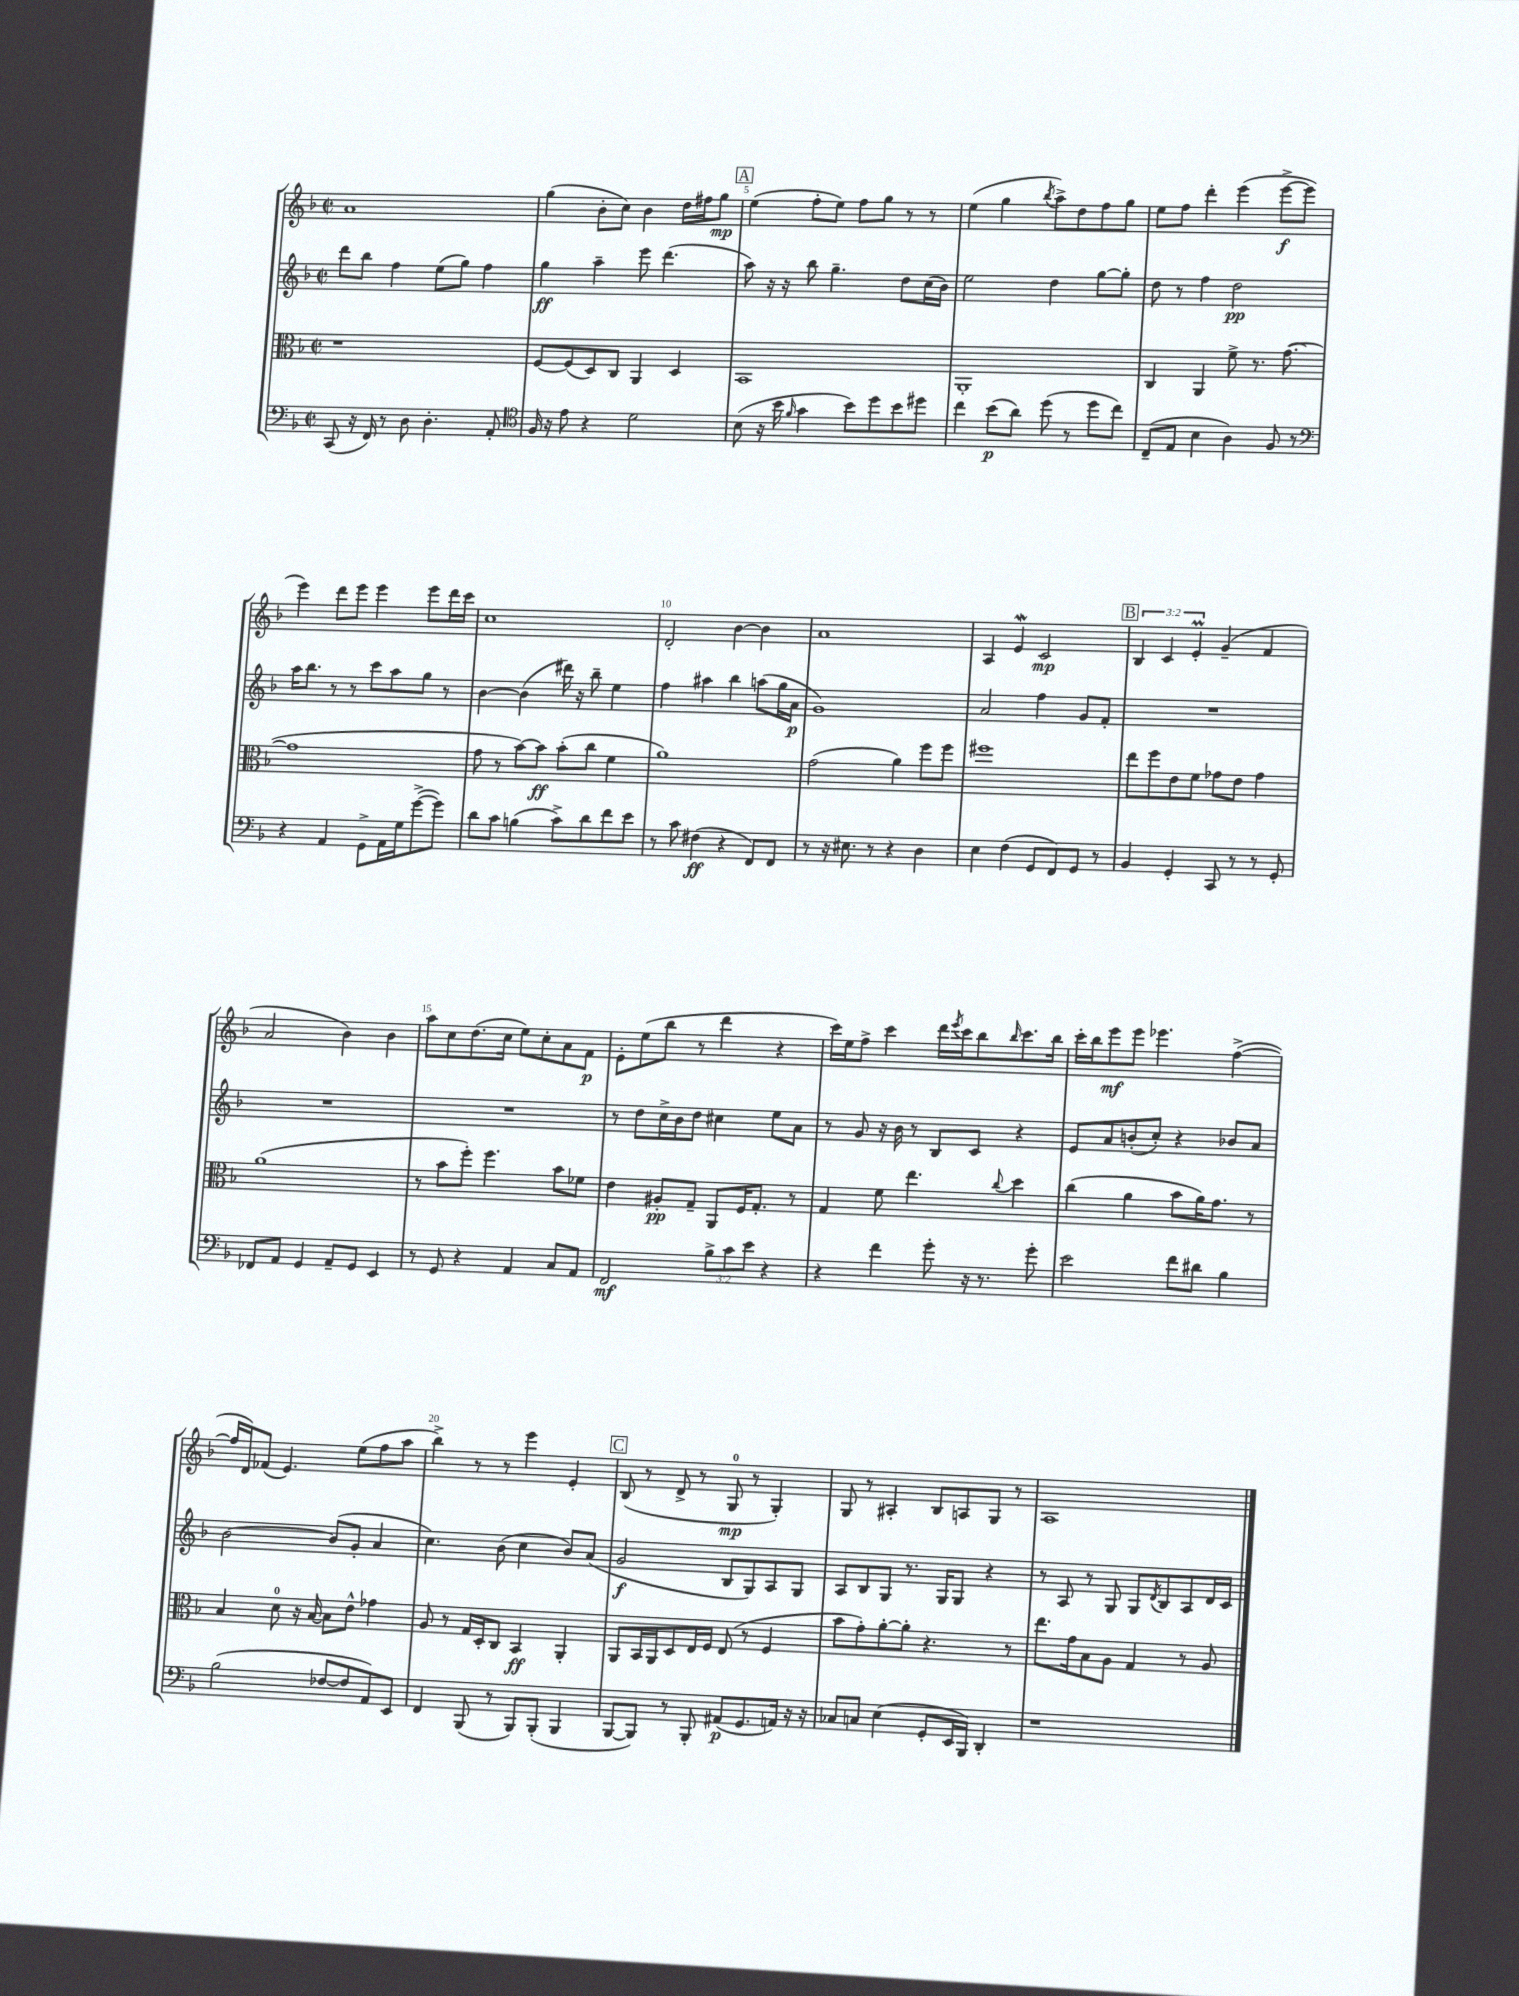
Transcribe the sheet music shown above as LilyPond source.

<<
\new StaffGroup <<
\new Staff = "s0" {
    \clef treble \key f \major \defaultTimeSignature \time 2/2 \override Staff.TupletNumber.text = #tuplet-number::calc-fraction-text
    a'1 |
    g''4( bes'8-. c''8) bes'4 d''16 fis''16 g''8\mp |
    \mark \markup { \box "A" } e''4( f''8-. e''8) f''8 g''8 r8 r8 |
    e''4( g''4 \acciaccatura { bes''8 } a''8->) d''8 f''8 g''8 |
    e''8 f''8 d'''4-. e'''4( e'''8~->\f e'''8 |
    e'''4) d'''8 e'''8 e'''4 e'''8 d'''16 c'''16 |
    c''1 |
    d'2-. bes'4~ bes'4 |
    a'1 |
    a4 e'4\mordent c'2\mp |
    \mark \markup { \box "B" } \tuplet 3/2 { bes4 c'4 e'4-.\prall } g'4--( f'4 |
    a'2 bes'4) bes'4 |
    a''8 c''8 d''8.( c''16 e''8) c''8-. a'8 f'8\p |
    e'8-. e''8( bes''8 r8 d'''4 r4 |
    c'''16) e''16 f''8-> c'''4 d'''16 \acciaccatura { e'''8 } c'''16 bes''8 \grace { bes''16 } c'''8. bes''16 |
    c'''16-. bes''16 e'''8\mf e'''8 ees'''4. f''4~->( |
    f''16 d'16) fes'8( e'4.) e''8( f''8 a''8 |
    bes''4->) r8 r8 e'''4 e'4-. |
    \mark \markup { \box "C" } bes8( r8 d'8-> r8 g8-0\mp r8 g4-.) |
    g8 r8 ais4-. bes8 a8 g8 r8 |
    a1 \bar "|." |
}
\new Staff = "s1" {
    \clef treble \key f \major \defaultTimeSignature \time 2/2
    d'''8 bes''8 f''4 e''8( g''8) f''4 |
    g''4\ff a''4-- e'''8 d'''4.( |
    \mark \markup { \box "A" } a''8) r16 r16 bes''8 g''4.-- d''8 c''16( bes'16) |
    e''2 d''4 g''8~ g''8-. |
    d''8 r8 f''4 d''2\pp |
    a''16 bes''8. r8 r8 c'''8 a''8 g''8 r8 |
    bes'4~ bes'4( dis'''16) r16 bes''8-- e''4 |
    f''4 ais''4 bes''4 a''8( g''16 a'16\p |
    g'1) |
    a'2 f''4 g'8 f'8-. |
    \mark \markup { \box "B" } R1 |
    R1 |
    R1 |
    r8 d''8 c''16-> bes'16 d''8 cis''4 e''8 a'8 |
    r8 g'8 r16 bes'16 r8 bes8 c'8 r4 |
    e'8 a'8 b'8-.( c''8-.) r4 bes'8 a'8 |
    bes'2~ bes'8( g'8-. a'4 |
    c''4.) bes'8( c''4 bes'8) a'8( |
    \mark \markup { \box "C" } g'2\f bes8 g8) a8 g8 |
    a8 bes8 g8 r8. g16 g8 r4 |
    r8 a8 r8 g8 g8 \acciaccatura { d'8 } bes8 a8 d'16 c'16 \bar "|." |
}
\new Staff = "s2" {
    \clef alto \key f \major \defaultTimeSignature \time 2/2
    r1 |
    f8~ f8( d8) c8 a,4 d4 |
    \mark \markup { \box "A" } bes,1 |
    a,1-. |
    c4 a,4 f'8-> r8. g'8.~( |
    g'1 |
    g'8 r8 bes'8~) bes'8\ff bes'8-.( c''8 f'4 |
    a'1) |
    g'2( a'4) f''8 f''8 |
    fis''1 |
    \mark \markup { \box "B" } e''8 f''8 e'8 f'8 ges'8 e'8 ges'4 |
    a'1( |
    r8 bes'8 f''8-.) f''4. bes'8 fes'8 |
    e'4 ais8-.\pp g8-- a,8 f16 g8.-. r8 |
    g4 f'8 e''4. \appoggiatura { c''8 } d''4 |
    c''4( a'4 bes'8 a'16) g'8. r8 |
    bes4 d'8-0 r16 bes16~ bes8 e'8-^ ges'4 |
    a8 r8 g16 d16-. c8 bes,4\ff a,4-. |
    \mark \markup { \box "C" } a,8 bes,16 a,16 d8 e16 f16 e8( r8 f4 |
    bes'8 g'8-.) a'8~-. a'8-. r4. r8 |
    e''8. g'16 bes8 a8 g4 r8 a8 \bar "|." |
}
\new Staff = "s3" {
    \clef bass \key f \major \defaultTimeSignature \time 2/2 \override Staff.TupletNumber.text = #tuplet-number::calc-fraction-text
    c,8( r16 f,16) r8 d8 d4.-. a,8-. |
    \clef tenor f16 r16 e'8 r4 d'2 |
    \mark \markup { \box "A" } bes8( r16 bes'16 \grace { f'16 } g'4 bes'8) d''8 bes'8 dis''8 |
    c''4 bes'8\p( a'8) d''8( r8 d''8 c''8) |
    c8--( e8 bes4 a4) f8 r8 |
    \clef bass r4 a,4 g,8-> a,16 g16 g'8~->( g'8) |
    d'8 c'8 b4( c'8->) d'8 f'8 e'8 |
    r8 c'8 fis4\ff( r4 f,8) f,8 |
    r8 r16 eis8. r8 r4 d4 |
    e4 f4( g,8 f,8) g,8 r8 |
    \mark \markup { \box "B" } bes,4 g,4-. c,8 r8 r8 g,8-. |
    fes,8 a,8 g,4 a,8-- g,8 e,4 |
    r8 g,8 r4 a,4 c8 a,8 |
    f,2\mf \tuplet 3/2 { bes8-> c'8 e'8 } r4 |
    r4 f'4 g'8-. r16 r8. g'8-. |
    e'2 f'8 dis'8 bes4 |
    bes2( fes8~ fes8 a,8) e,8 |
    f,4 bes,,8( r8 bes,,8) bes,,8-.( bes,,4 |
    \mark \markup { \box "C" } bes,,8~ bes,,8) r8 bes,,8-. ais,8\p( g,8. a,16) r16 r16 |
    ces8 c8 e4( g,8-. e,16 bes,,16) d,4-. |
    r1 \bar "|." |
}
>>
>>
\layout { \context { \Score currentBarNumber = #3 \override BarNumber.break-visibility = ##(#f #t #t) barNumberVisibility = #(every-nth-bar-number-visible 5) } }
